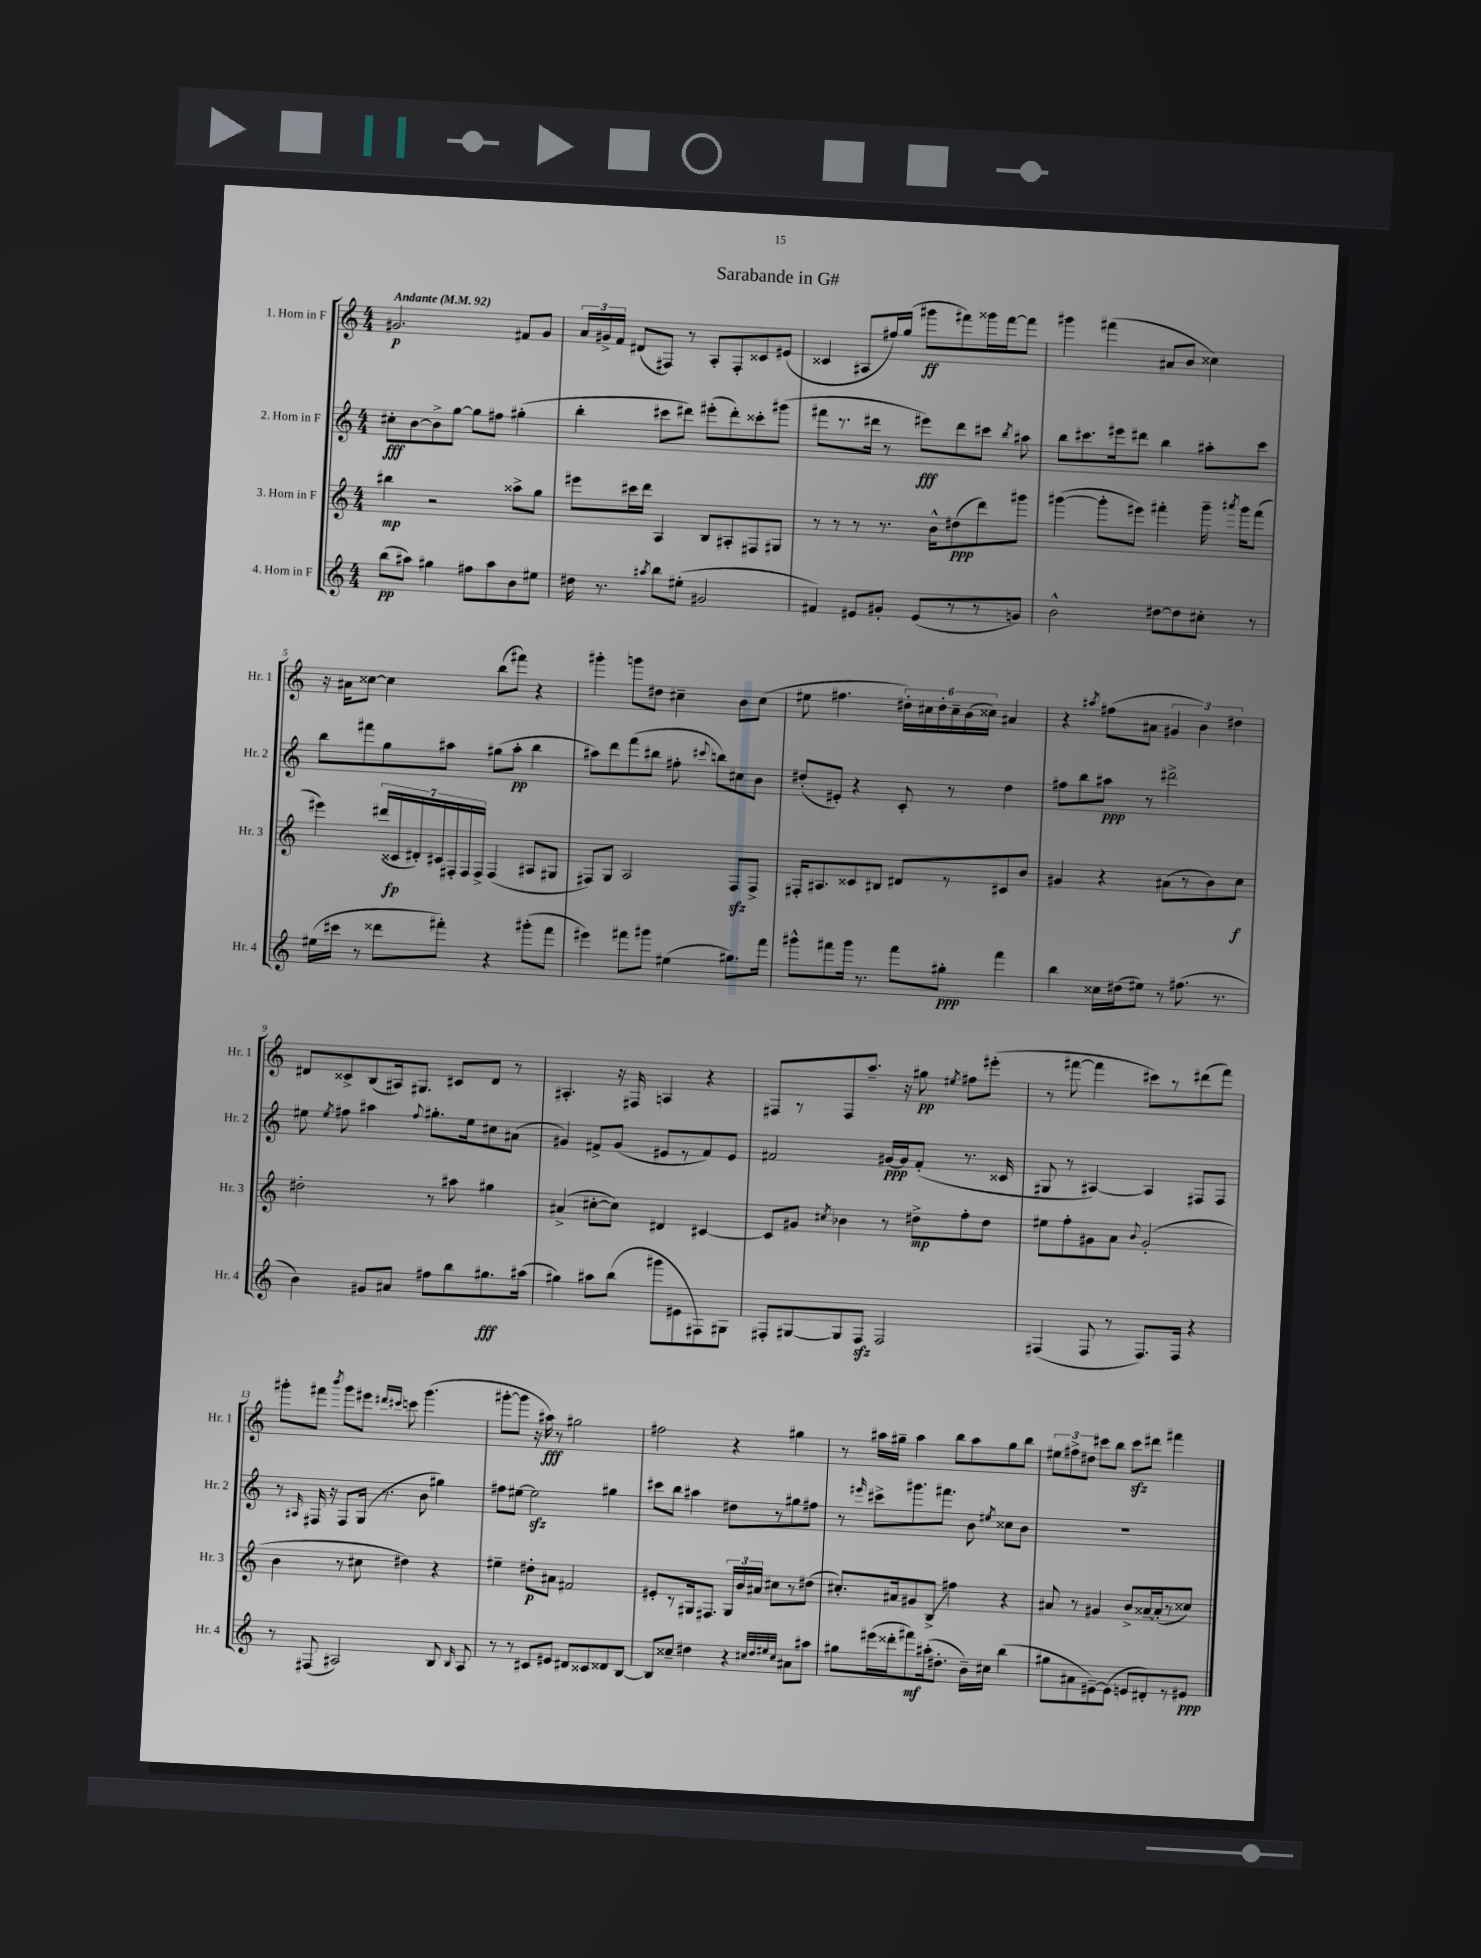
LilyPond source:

\header { title = "Sarabande in G#" }
<<
\new StaffGroup <<
\new Staff = "s0" \with { instrumentName = "1. Horn in F" shortInstrumentName = "Hr. 1" } {
    \clef treble \key c \major \numericTimeSignature \time 4/4 \tempo "Andante" 4 = 92
    \autoBeamOff gis'2.\p fis'8[ gis'8] |
    \tuplet 3/2 { a'16[ gis'16-> f'16] } dis'8[( fis8]) r8 a8[-. fis8-. cisis'8 eis'8]( |
    cisis'4 ais8[ fis''16) g''16]( gis'''8[\ff fis'''8) gisis'''16 fis'''16~ fis'''8] |
    gis'''4 fis'''4( ais'8[ b'8] cisis''4) |
    r16 ais'16[ cisis''8]~ cisis''4 b''8[( fis'''8]) r4 |
    gis'''4-. g'''8[ dis''8] cis''4-- b'8[ cis''8]( |
    eis''8 fis''4. \tuplet 6/4 { dis''16[-.) cis''16 dis''16-. cis''16-- b'16( cisis''16]) } ais'4 |
    r4 \acciaccatura { ais''8 } fis''8[( ais'8] \tuplet 3/2 { gis'4 b'4) dis''4 } |
    dis'8[ cisis'8-> b8( ais16) gis8.] cis'8[ dis'8] r8 |
    ais4.-. r16 fis16 a4 r4 |
    fis8[ r8 fis8 a''8.]-- r16 gis''8\pp \acciaccatura { eis''8 } fis''8[ eis'''8]-.( |
    r8 fis'''8~ fis'''4 cis'''8[) r8 dis'''8( fis'''8]) |
    gis'''8[-. fis'''8] \acciaccatura { b'''8 } gis'''8[ eis'''8] \grace { dis'''16[ cis'''16] } c'''8 gis'''4.( |
    gis'''8[~-. gis'''8] r16 ais''16\fff) r8 gis''2 |
    fis''2 r4 gis''4 |
    r8 ais''16[ gis''16]-- ais''4 b''8[ ais''8 gis''8 b''8] |
    \tuplet 3/2 { eis''8[ fis''8-> dis''8] } cis'''8[ b''8] cis'''8[\sfz dis'''8] fis'''4 \bar "|." |
}
\new Staff = "s1" \with { instrumentName = "2. Horn in F" shortInstrumentName = "Hr. 2" } {
    \clef treble \key c \major \numericTimeSignature \time 4/4
    \autoBeamOff cis''8[-.\fff b'8~ b'8-> g''8]~ g''8[ fis''8] gis''4-.( |
    b''4-. cis'''8[ dis'''8]) eis'''8[-.( dis'''8-.) cisis'''8-. gis'''8]( |
    fis'''8[ r8. dis'''16] r8 eis'''8[\fff) dis'''8 cis'''8] \acciaccatura { b''8 } ais''8 |
    b''8[ cis'''8. eis'''16 dis'''8] b''4 ais''8[-. cis'''8] |
    b''8[ fis'''8 g''8 ais''8] gis''8[( ais''8]-.\pp b''4 |
    ais''8[) d'''8 f'''8( bis''8] fis''8-. \appoggiatura { cis'''8 } b''8[) cis''8 b'8] |
    dis''8[-.( eis'8]-.) r4 c'8-. r8 dis''4 |
    fis''8[ b''8 ais''8]\ppp r8 dis'''2-> |
    eis''8 \acciaccatura { eis''8 } fis''8 ais''4 \appoggiatura { fis''8 } gis''8.[-. eis''16 cis''8 ais'8]( |
    gis'4) fis'8[-> gis'8]( eis'8[ r8 fis'8) eis'8] |
    fis'2 gis'16[~\ppp gis'16 fis'8]-.( r8. cisis'16 |
    gis8 r8 ais4~) ais4 fis8[ fis8] |
    r8 \grace { ais16 } fis16 r16 fis8[ g16]( r8. b'8 gis''4) |
    fis''8[ eis''8]~ eis''2\sfz gis''4 |
    cis'''8[ b''8] ais''4 dis''8[ r8 gis''8 fis''8] |
    r8 \grace { eis'''16 } cis'''8[-> gis'''8. fis'''8.] b'8 \acciaccatura { eis''8 } cisis''8[ b'8] |
    R1 \bar "|." |
}
\new Staff = "s2" \with { instrumentName = "3. Horn in F" shortInstrumentName = "Hr. 3" } {
    \clef treble \key c \major \numericTimeSignature \time 4/4
    \autoBeamOff bis''4\mp r2 aisis''8[-> g''8] |
    eis'''8[ cis'''16 d'''16] a4 b8[ ais8-. fis8 gis8] |
    r8 r8 r8 r8. b'16[-^ dis''8\ppp( d'''8) gis'''8] |
    gis'''4~( gis'''8[-. eis'''8]) fis'''4-. gis'''16-- \acciaccatura { ais'''8 } gis'''16[ fis'''8]( |
    eis'''4) \tuplet 7/4 { dis'''16[( cisis'16\fp dis'16-.) cis'16 fis16-. fis16 fis16]-> } fis4( ais8[ gis8] |
    fis8[) g8] a2 fis8[\sfz fis8]-> |
    fis16[-. ais8. cisis'8 bis8] dis'8[ r8 cis'8 b'8] |
    gis'4 r4 ais'8[( r8 b'8) c''8]\f |
    dis''2-. r8 ais''8 gis''4 |
    ais'4->( cis''8[~-. cis''8]) dis'4 cis'4~ |
    cis'8[ gis'8] \acciaccatura { cis''8 } bes'4 r8 dis''8[->\mp f''8-. dis''8] |
    eis''8[ f''8-. gis'8 a'8] \appoggiatura { b'8 } gis'2-.( |
    b'4 r8 cis''8 dis''4) r4 |
    eis''4-- dis''8[-.\p ais'8] fis'2 |
    eis'8[-. r8 gis16 fis8.] \tuplet 3/2 { gis16[ b'16 ais'16] } cis''8[ r8 dis''8]( |
    cis''8.[-.) ais'16 gis'8 b8]->\glissando fis''4 r4 |
    ais'8 r8 gis'4 b'8[-> aisis'16~-- aisis'16-.( r8 cisis''8]) \bar "|." |
}
\new Staff = "s3" \with { instrumentName = "4. Horn in F" shortInstrumentName = "Hr. 4" } {
    \clef treble \key c \major \numericTimeSignature \time 4/4
    \autoBeamOff b''8[\pp( ais''8]) gis''4 fis''8[ ais''8 b'8 eis''8] |
    dis''16 r8. \acciaccatura { ais''8 } b''8[ eis''8]-.( gis'2 |
    fis'4) eis'8[ gis'8]-. eis'8[( r8 r8 g'8]) |
    b'2-^ dis''8[~ dis''8 cis''8]-. r8 |
    eis''16[( cis'''16] r8 disis'''8[ fis'''8]-.) r4 gis'''8[-.( fis'''8] |
    eis'''4) fis'''8[ gis'''8] eis''4( gis''8.[) fis'''16] |
    gis'''8[-^ fis'''8 gis'''16] r8. fis'''8[ gis''8]-.\ppp fis'''4 |
    b''4 cisis''16[ dis''16( eis''8]) r8 fis''8.( r8. |
    b'4) gis'8[ ais'8] fis''8[ b''8 gis''8.\fff ais''16]( |
    gis''4) ais''8[ b''8]( gis'''8[ eis'8 fis8) gis8] |
    fis8[-. gis8~ gis8 fis8]\sfz fis2 |
    fis4( fis8 r8 fis8.[) fis16] r4 |
    r8 fis8( ais2) b8 \grace { b16 } ais8 |
    r8 r8 cis'8[ eis'8] dis'8[ cisis'8 disis'8 b8]~ |
    b8[ cisis''8]-- dis''4 r4 \grace { cis''32[ dis''32 eis''32 cis''32] } ais'8[ ais''8] |
    gis''8[ eis'''16( disis'''16-. fis'''8\mf) ais''16-.( dis''8.]-. b'16[--) cis''16] b''4( |
    gis''8[ ais'8 eis'8~--) eis'8]( e'8[ dis'8-.) r8 eis'8]\ppp \bar "|." |
}
>>
>>
